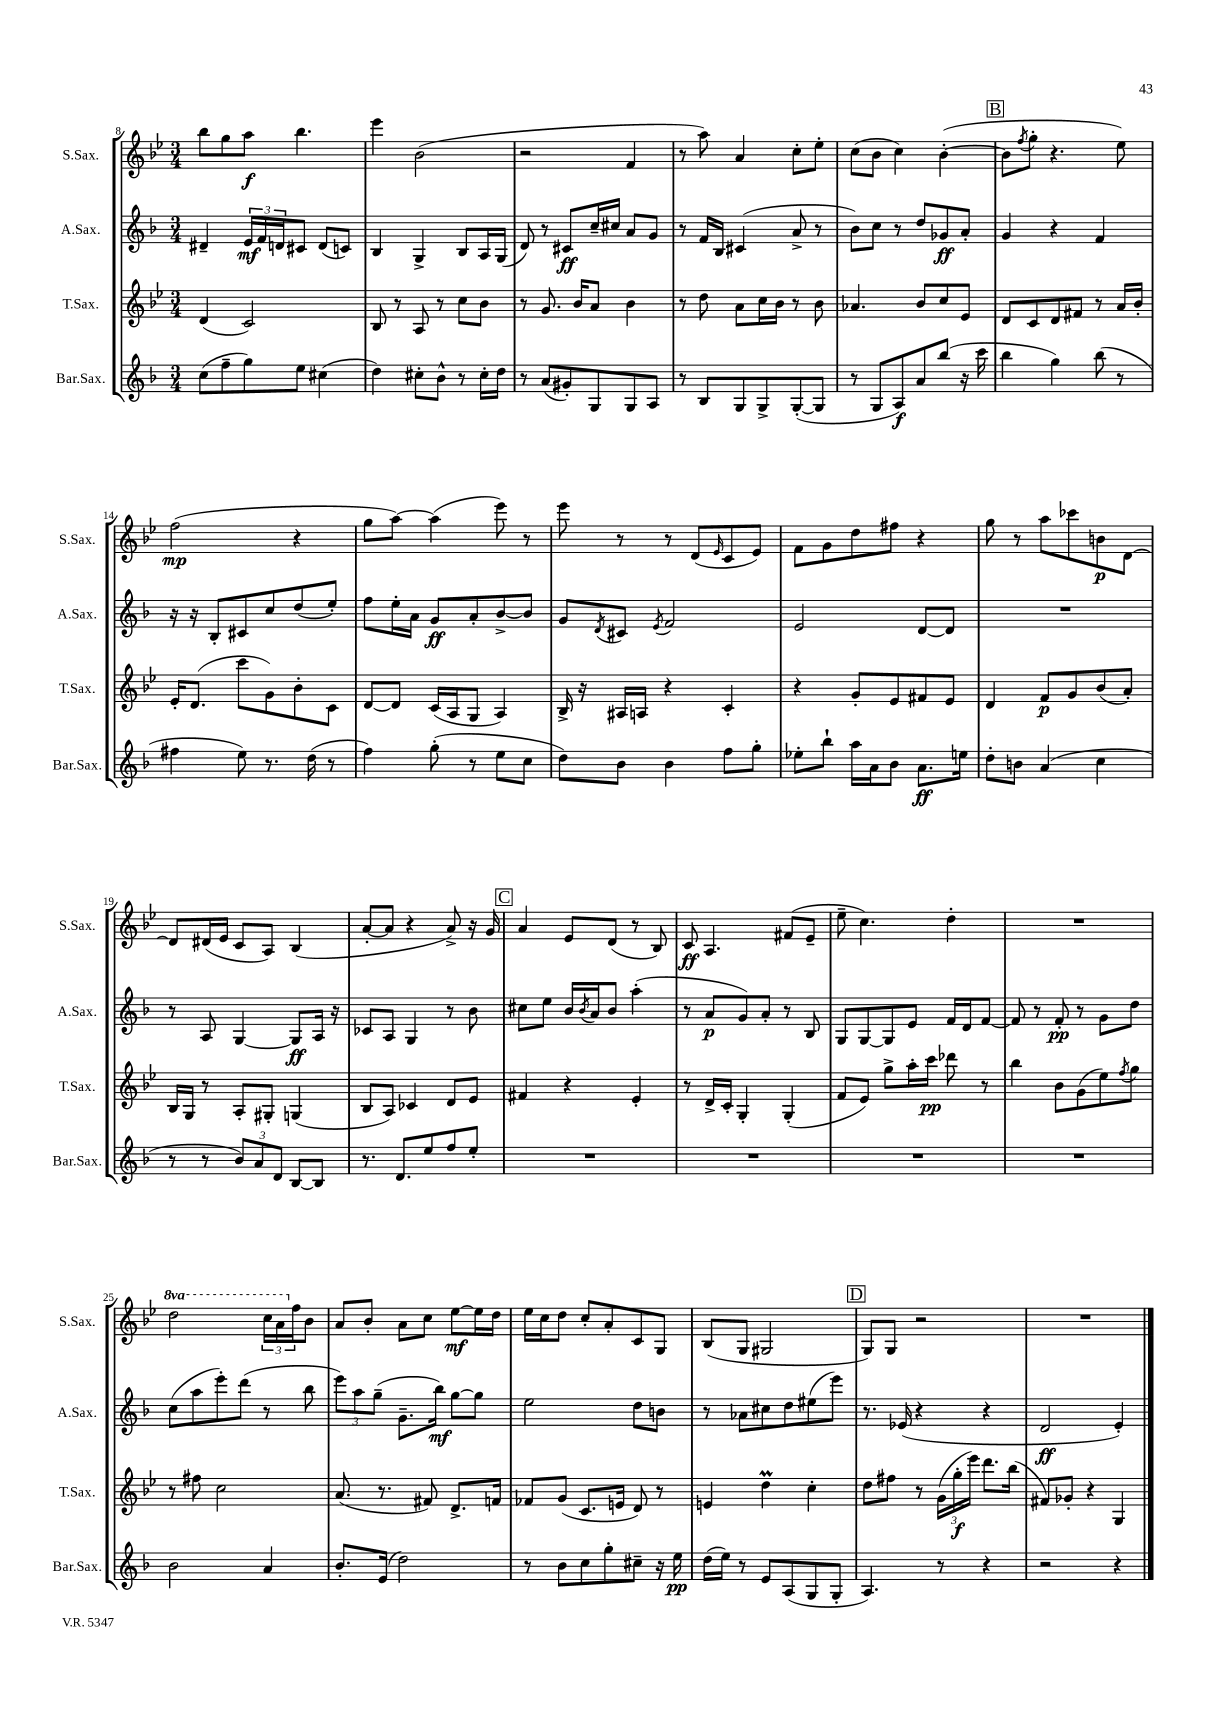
<<
\new StaffGroup <<
\new Staff = "s0" \with { instrumentName = "S.Sax." shortInstrumentName = "S.Sax." } {
    \clef treble \key bes \major \numericTimeSignature \time 3/4 \set Staff.ottavationMarkups = #ottavation-simple-ordinals
    bes''8 g''8 a''8\f bes''4. |
    ees'''4 bes'2( |
    r2 f'4 |
    r8 a''8) a'4 c''8-. ees''8-. |
    c''8( bes'8 c''4) bes'4~-.( |
    \mark \markup { \box "B" } bes'8 \acciaccatura { f''8 } g''8-. r4. ees''8) |
    f''2\mp( r4 |
    g''8 a''8~) a''4( ees'''8) r8 |
    ees'''8 r8 r8 d'8( \grace { ees'16 } c'8 ees'8) |
    f'8 g'8 d''8 fis''8 r4 |
    g''8 r8 a''8 ces'''8 b'8\p d'8~ |
    d'8 dis'16( ees'16 c'8 a8) bes4( |
    a'8~-. a'8 r4 a'8->) r16 g'16 |
    \mark \markup { \box "C" } a'4 ees'8 d'8( r8 bes8) |
    c'8\ff a4. fis'8( ees'8-- |
    ees''8-- c''4.) d''4-. |
    R2. |
    \ottava #1 d'''2 \tuplet 3/2 { c'''16 a''16 \ottava #0 f''16 } bes'8 |
    a'8 bes'8-. a'8 c''8 ees''8~\mf ees''16 d''16 |
    ees''16 c''16 d''8 c''8-. a'8-. c'8 g8 |
    bes8( g8 gis2 |
    \mark \markup { \box "D" } g8) g8 r2 |
    R2. \bar "|." |
}
\new Staff = "s1" \with { instrumentName = "A.Sax." shortInstrumentName = "A.Sax." } {
    \clef treble \key f \major \numericTimeSignature \time 3/4
    dis'4-- \tuplet 3/2 { e'16\mf f'16 d'16 } cis'8 d'8( c'8) |
    bes4 g4-> bes8 a16 g16( |
    d'8) r8 cis'8\ff c''16-- cis''16 a'8 g'8 |
    r8 f'16 bes16 cis'4( a'8-> r8 |
    bes'8) c''8 r8 d''8 ges'8\ff a'8-. |
    \mark \markup { \box "B" } g'4 r4 f'4 |
    r16 r16 bes8-. cis'8 c''8 d''8( e''8-.) |
    f''8 e''16-. a'16 g'8\ff a'8-. bes'8~-> bes'8 |
    g'8 \acciaccatura { d'8 } cis'8 \acciaccatura { e'8 } f'2 |
    e'2 d'8~ d'8 |
    R2. |
    r8 a8 g4~ g8\ff a16 r16 |
    ces'8 a8 g4 r8 bes'8 |
    \mark \markup { \box "C" } cis''8 e''8 bes'16 \acciaccatura { bes'8 } a'16 bes'8 a''4-.( |
    r8 a'8\p g'8) a'8-. r8 bes8 |
    g8 g8~ g8 e'8 f'16 d'16 f'8~ |
    f'8 r8 f'8-.\pp r8 g'8 d''8 |
    c''8( a''8 e'''8-.) d'''8( r8 bes''8 |
    \tuplet 3/2 { e'''8) a''8 g''8--( } g'8.-- bes''16\mf) g''8~ g''8 |
    e''2 d''8 b'8 |
    r8 aes'8 cis''8 d''8 eis''8( e'''8) |
    \mark \markup { \box "D" } r8. ees'16( r4 r4 |
    d'2\ff e'4-.) \bar "|." |
}
\new Staff = "s2" \with { instrumentName = "T.Sax." shortInstrumentName = "T.Sax." } {
    \clef treble \key bes \major \numericTimeSignature \time 3/4
    d'4( c'2) |
    bes8 r8 a8 r8 c''8 bes'8 |
    r8 g'8. bes'16 a'8 bes'4 |
    r8 d''8 a'8 c''16 bes'16 r8 bes'8 |
    aes'4. bes'8 c''8 ees'8 |
    \mark \markup { \box "B" } d'8 c'8 d'8 fis'8 r8 a'16 bes'16-. |
    ees'16-. d'8.( c'''8 g'8) bes'8-. c'8 |
    d'8~ d'8 c'16( a16 g8 a4) |
    bes16-> r16 ais16 a16 r4 c'4-. |
    r4 g'8-. ees'8 fis'8 ees'8 |
    d'4 f'8\p g'8 bes'8( a'8-.) |
    bes16 g16 r8 a8-. gis8-. g4( |
    bes8 a8) ces'4 d'8 ees'8 |
    \mark \markup { \box "C" } fis'4 r4 ees'4-. |
    r8 d'16-> c'16-. g4-. g4-.( |
    f'8 ees'8) g''8-> a''16-. c'''16\pp des'''8 r8 |
    bes''4 bes'8 g'8( ees''8) \acciaccatura { f''8 } g''8 |
    r8 fis''8 c''2 |
    a'8.( r8. fis'8) d'8.-> f'16 |
    fes'8 g'8( c'8. e'16 d'8) r8 |
    e'4 d''4\prall c''4-. |
    \mark \markup { \box "D" } d''8 fis''8 r8 \tuplet 3/2 { g'16( g''16-.\f ees'''16) } d'''8. bes''16( |
    fis'8) ges'8-. r4 g4 \bar "|." |
}
\new Staff = "s3" \with { instrumentName = "Bar.Sax." shortInstrumentName = "Bar.Sax." } {
    \clef treble \key f \major \numericTimeSignature \time 3/4
    c''8( f''8-- g''8) e''8 cis''4( |
    d''4) cis''8-. bes'8-^ r8 cis''16-. d''16 |
    r8 a'8( gis'8-.) g8 g8 a8 |
    r8 bes8 g8 g8-> g8~-.( g8 |
    r8 g8 a8\f) a'8 bes''8( r16 c'''16 |
    \mark \markup { \box "B" } bes''4 g''4) bes''8( r8 |
    fis''4 e''8) r8. d''16( r8 |
    f''4) g''8-.( r8 e''8 c''8 |
    d''8) bes'8 bes'4 f''8 g''8-. |
    ees''8-. bes''8-! a''16 a'16 bes'8 a'8.\ff e''16 |
    d''8-. b'8 a'4( c''4 |
    r8 r8 \tuplet 3/2 { bes'8) a'8 d'8 } bes8~ bes8 |
    r8. d'8. e''8 f''8 e''8-. |
    \mark \markup { \box "C" } R2. |
    R2. |
    R2. |
    R2. |
    bes'2 a'4 |
    bes'8.-. e'16( d''2) |
    r8 bes'8 c''8 g''8-. cis''8-- r16 e''16\pp |
    d''16( e''16) r8 e'8 a8( g8 g8-. |
    \mark \markup { \box "D" } a4.) r8 r4 |
    r2 r4 \bar "|." |
}
>>
>>
\layout { \context { \Score currentBarNumber = #8 } }
